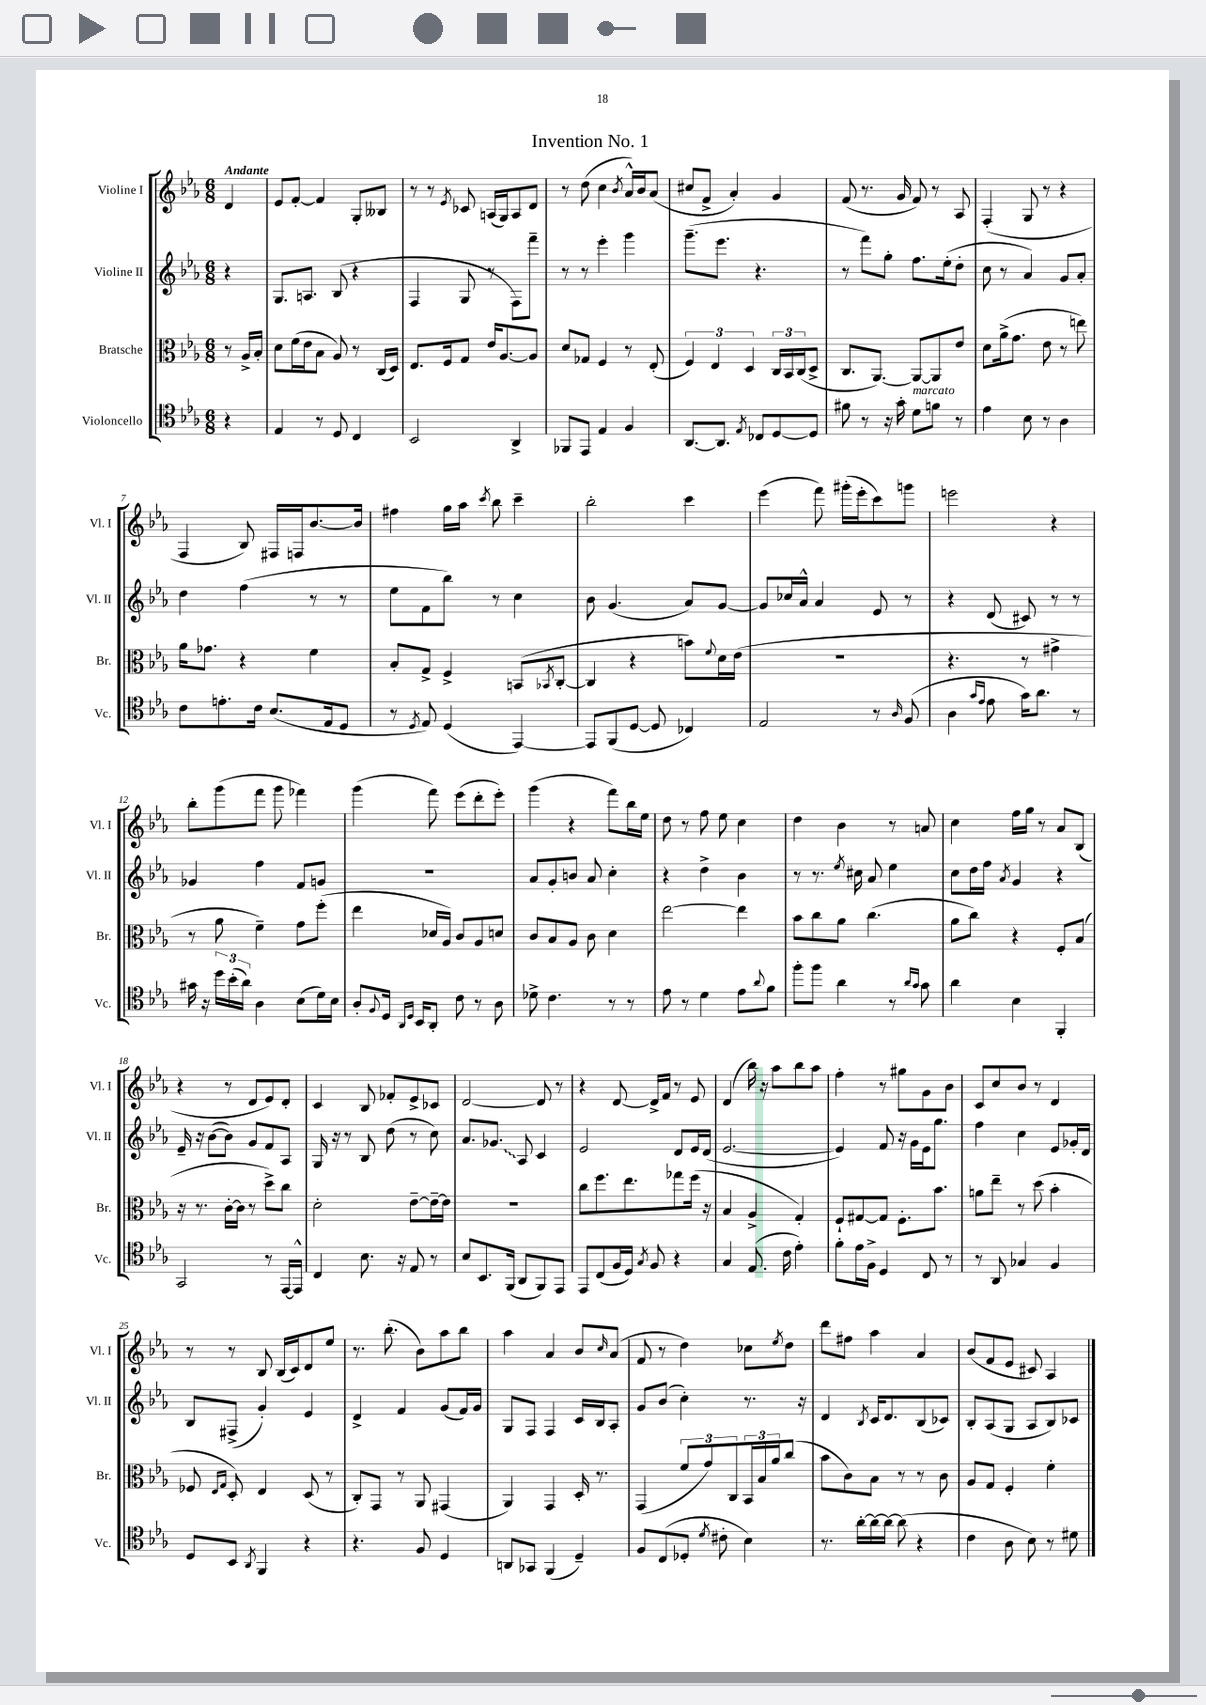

**kern	**kern	**kern	**kern
*staff4	*staff3	*staff2	*staff1
*clefC4	*clefC3	*clefG2	*clefG2
*k[b-e-a-]	*k[b-e-a-]	*k[b-e-a-]	*k[b-e-a-]
*M6/8	*M6/8	*M6/8	*M6/8
4r	8r	4r	4d
.	16A-^	.	.
.	16B-'	.	.
=	=	=	=
4E-	8d	8.G	8e-
.	(16f	.	[8f'
.	16e-	8.A	.
8r	8B-	.	4f]
8D	8A-)	(8B-	.
4C	8r	4r	8G'
.	(16C	.	8B--
.	16D)	.	.
=	=	=	=
2BB-	8.E-	4F	8r
.	.	.	8r
.	16F	.	.
.	.	.	8qe-
.	8G	8G	8c-
.	16e-	8r	(16A
.	[8.A-	.	16G)
4AA-^	.	8F)	8A
.	8A-]	8fff~	8d
=	=	=	=
8FF-	8d	8r	8r
8EE-	8G-	8r	(8dd
4E-	4F	4eee-'	4cc
.	.	.	8qb-
4F	8r	4ggg	16a-^^)
.	.	.	16b-
.	(8E-'	.	(8a-
=	=	=	=
[8.AA-	6F)	(8.ggg~	8cc#
.	.	.	8f^
.	6E-	.	.
8.AA-]	.	8.eee-	.
.	.	.	4a-')
.	6D	.	.
8qE-	.	.	.
8C-	.	4.r	.
[8D	24C	.	4g
.	24BB-	.	.
.	(24C	.	.
8D]	8D^	.	.
=	=	=	=
8f#	8.C	8r	(8f
8r	.	8fff)	8.r
.	[8.AA-)	.	.
16r	.	8gg'	.
16g'	.	.	16g
8d	8AA-_	8.ff	8f)
8f	8AA-]	.	8r
.	.	(16ee-'	.
8r	8e-	8dd'	8A-
=	=	=	=
4e-	8d	8cc	(4F'
.	(16a-^	8r	.
.	8.g	.	.
8B-	.	4a-)	8G
8r	8e-	.	8r
4A-	8r	8g	4r
.	8ee)	8a-'	.
=	=	=	=
8c	16a-	4dd	4F
.	8.g-	.	.
8.e'	.	.	.
.	4r	(4ff	8B-)
16c	.	.	.
(8.B-	.	.	16F#
.	.	.	16F
.	4f	8r	[8.b-
16E-	.	.	.
8D	.	8r	.
.	.	.	16b-]
=	=	=	=
8r	8B-'	8ee-	4ff#
8qD	.	.	.
8E-)	8G^	8f	.
(4D	4F^	8bb-)	16gg
.	.	.	16aa-
.	.	.	8qccc
.	.	8r	8bb-
[4EE-)	(8BB	4cc	4ccc~
.	8qBB-	.	.
.	[8C'	.	.
=	=	=	=
8EE-]	4C]	8b-	2bb-'
(8FF	.	(4.g	.
[8D	4r	.	.
8D]	.	.	.
4C-)	8b)	8a-)	4ccc
.	8qqf	.	.
.	16d	[8g	.
.	(16e-	.	.
=	=	=	=
2E-	2.r	8g]	(4eee-
.	.	16cc-	.
.	.	16a-^^	.
.	.	4a-	8fff)
.	.	.	(16ggg#'
.	.	.	16eee-'
8r	.	8e-	8ccc)
16qqA-	.	.	.
(8F	.	8r	8ggg
=	=	=	=
4A-	4.r	4r	2eee
16qqg	.	.	.
16qqe-	.	.	.
8e-	.	(8d	.
16g)	8r	8c#)	.
8.a-	.	.	.
.	4g#^	8r	4r
8r	.	8r	.
=	=	=	=
16g#	8r	4g-	8bb-'
16r	.	.	.
24dd	8a-	.	(8ggg
(24b-'	.	.	.
24a-)	.	.	.
4A-	4f~)	4ff	8fff
.	.	.	8ggg
(8B-	8g	8f	4fff-)
16d)	(8ff'	8g	.
16B-	.	.	.
=	=	=	=
8A-'	4ee-	2.r	(4ggg
8qqF	.	.	.
16D	.	.	.
16qqAA-	.	.	.
16qqD	.	.	.
16BB-	.	.	.
8AA-'	16d-	.	8fff)
.	16A-)	.	.
8c	8c	.	(8eee-
8r	8A-	.	8ddd'
8A-	8d	.	8eee-')
=	=	=	=
8d-^	8c	8a-	(4ggg
4.c	8B-	8g'	.
.	8A-	8b	4r
.	8c	8a-	.
8r	4d	4cc'	8fff)
8r	.	.	16bb-
.	.	.	16ee-
=	=	=	=
8e-	[2ee-	4r	8dd
8r	.	.	8r
4d	.	4dd^	8ff
.	.	.	8ee-
8e-	4ee-]	4b-	4cc
8qqa-	.	.	.
8f	.	.	.
=	=	=	=
8ff'	8b-	8r	4dd
8ff	8cc	8.r	.
4a-	8a-	.	4b-
.	.	8qee-	.
.	.	16cc#	.
.	(4.cc	8a-	.
8r	.	4ee-	8r
16qqa-	.	.	.
16qqg	.	.	.
8g	.	.	8a
=	=	=	=
4a-	8a-	8cc	4cc
.	8cc)	16dd	.
.	.	16ff	.
.	.	8qa-	.
4B-	4r	4g	16ff
.	.	.	16gg
.	.	.	8r
4FF'	8F'	4r	8a-
.	(8B-	.	(8B-
=	=	=	=
2GG	16r	16e-~	4r
.	8.r	16r	.
.	.	([8b-	.
.	[16c'	8b-])	8r
.	16c]	.	.
.	8r	8g	8d
8r	8dd^)	8f	8e-)
[16EE-	8cc	8A-	8d'
16EE-^^]	.	.	.
=	=	=	=
4C	2d'	16G	4c
.	.	16r	.
.	.	8r	.
8.B-	.	8B-	8B-
.	.	(8dd	8f-'
16r	.	.	.
8E-	[8e-~	8r	8e-^
8r	16e-~_	8cc)	8c-
.	16e-]	.	.
=	=	=	=
8B-	2.r	8.a-	[2d
8.BB-	.	.	.
.	.	8.g-	.
(16FF	.	.	.
8AA-	.	8A-	.
8FF)	.	4c	8d]
8EE-	.	.	8r
=	=	=	=
8EE-	8cc	2e-	4r
(8C	8.ff	.	.
16F	.	.	[8d
16D)	8.ee-	.	.
8qG	.	.	.
8F	.	.	16d^]
.	.	.	16f
4r	8gg-	8d	8r
.	(16ff	16e-	8e-
.	16r	(16d	.
=	=	=	=
4G	4B-	[2.e-	(4d
(8.E-	4A-^	.	16bb-)
.	.	.	16r
.	.	.	8aa-
16c	.	.	.
4e-')	4G')	.	8bb-
.	.	.	8aa-
=	=	=	=
8f'	8F`	4e-])	4ff'
16e-	[8G#	.	.
16F^	.	.	.
4D	8G#]	8f	8r
.	8.F'	16r	8gg#
.	.	16g	.
8C	.	16e-	8g
.	8.b-	8.gg	.
8r	.	.	8b-
=	=	=	=
8r	8a	4ff	8c
8AA-	8ee-~	.	8cc
4G-	8r	4cc	8b-
.	(8dd	.	8r
4F	4b-'	8e-	4d
.	.	16g-'	.
.	.	16d	.
=	=	=	=
8D	8F-	8B-	8r
.	16qqE-	.	.
.	16qqG	.	.
8BB-	8D')	(8F#^	8r
8qAA-	.	.	.
4FF	4E-	4g')	8B-
.	.	.	(16B-
.	.	.	16c)
4r	(8D	4e-	8d
.	8r	.	8ee-
=	=	=	=
4.r	8C')	4d^	8.r
.	8GG	.	.
.	.	.	(8.bb-'
.	8r	4f	.
8F	8AA-	.	8b-)
4D	(4GG#	(8g	8aa-
.	.	16f)	8bb-
.	.	16g	.
=	=	=	=
8AA	4AA-)	8G	4aa-
8GG-	.	8F	.
(4FF	4GG	4F	4a-
4D~)	16D'	16c	8b-
.	8.r	16B-	.
.	.	.	16qqcc
.	.	8A-'	(8a-
=	=	=	=
8F	(4GG	8g	8f
(8C	.	(8b-	8r
8D-'	12f	4cc')	4dd)
.	12g)	.	.
8qd	.	.	.
8c#'	.	.	.
.	12C	.	.
4B-)	24BB-	8.r	8cc-
.	24B-	.	.
.	24a-	.	.
.	.	.	8qee-
.	(8cc	.	8dd
.	.	16r	.
=	=	=	=
8.r	8b-	4d	8ddd
.	8c)	.	8ff#
[16a-'	.	.	.
.	.	8qB-	.
16a-_	8B-	16c	4aa-
16a-_	.	8.d	.
(8a-]	8r	.	.
4r	8r	(8B-	4a-
.	8c	8c-)	.
=	=	=	=
4c	8A-	8B-'	(8b-
.	8G	(8A-	8f
8A-	4F'	8G	8e-
8B-)	.	8A-	8c#)
8r	4f'	8B-)	4A-
8d#	.	8c-	.
==	==	==	==
*-	*-	*-	*-
